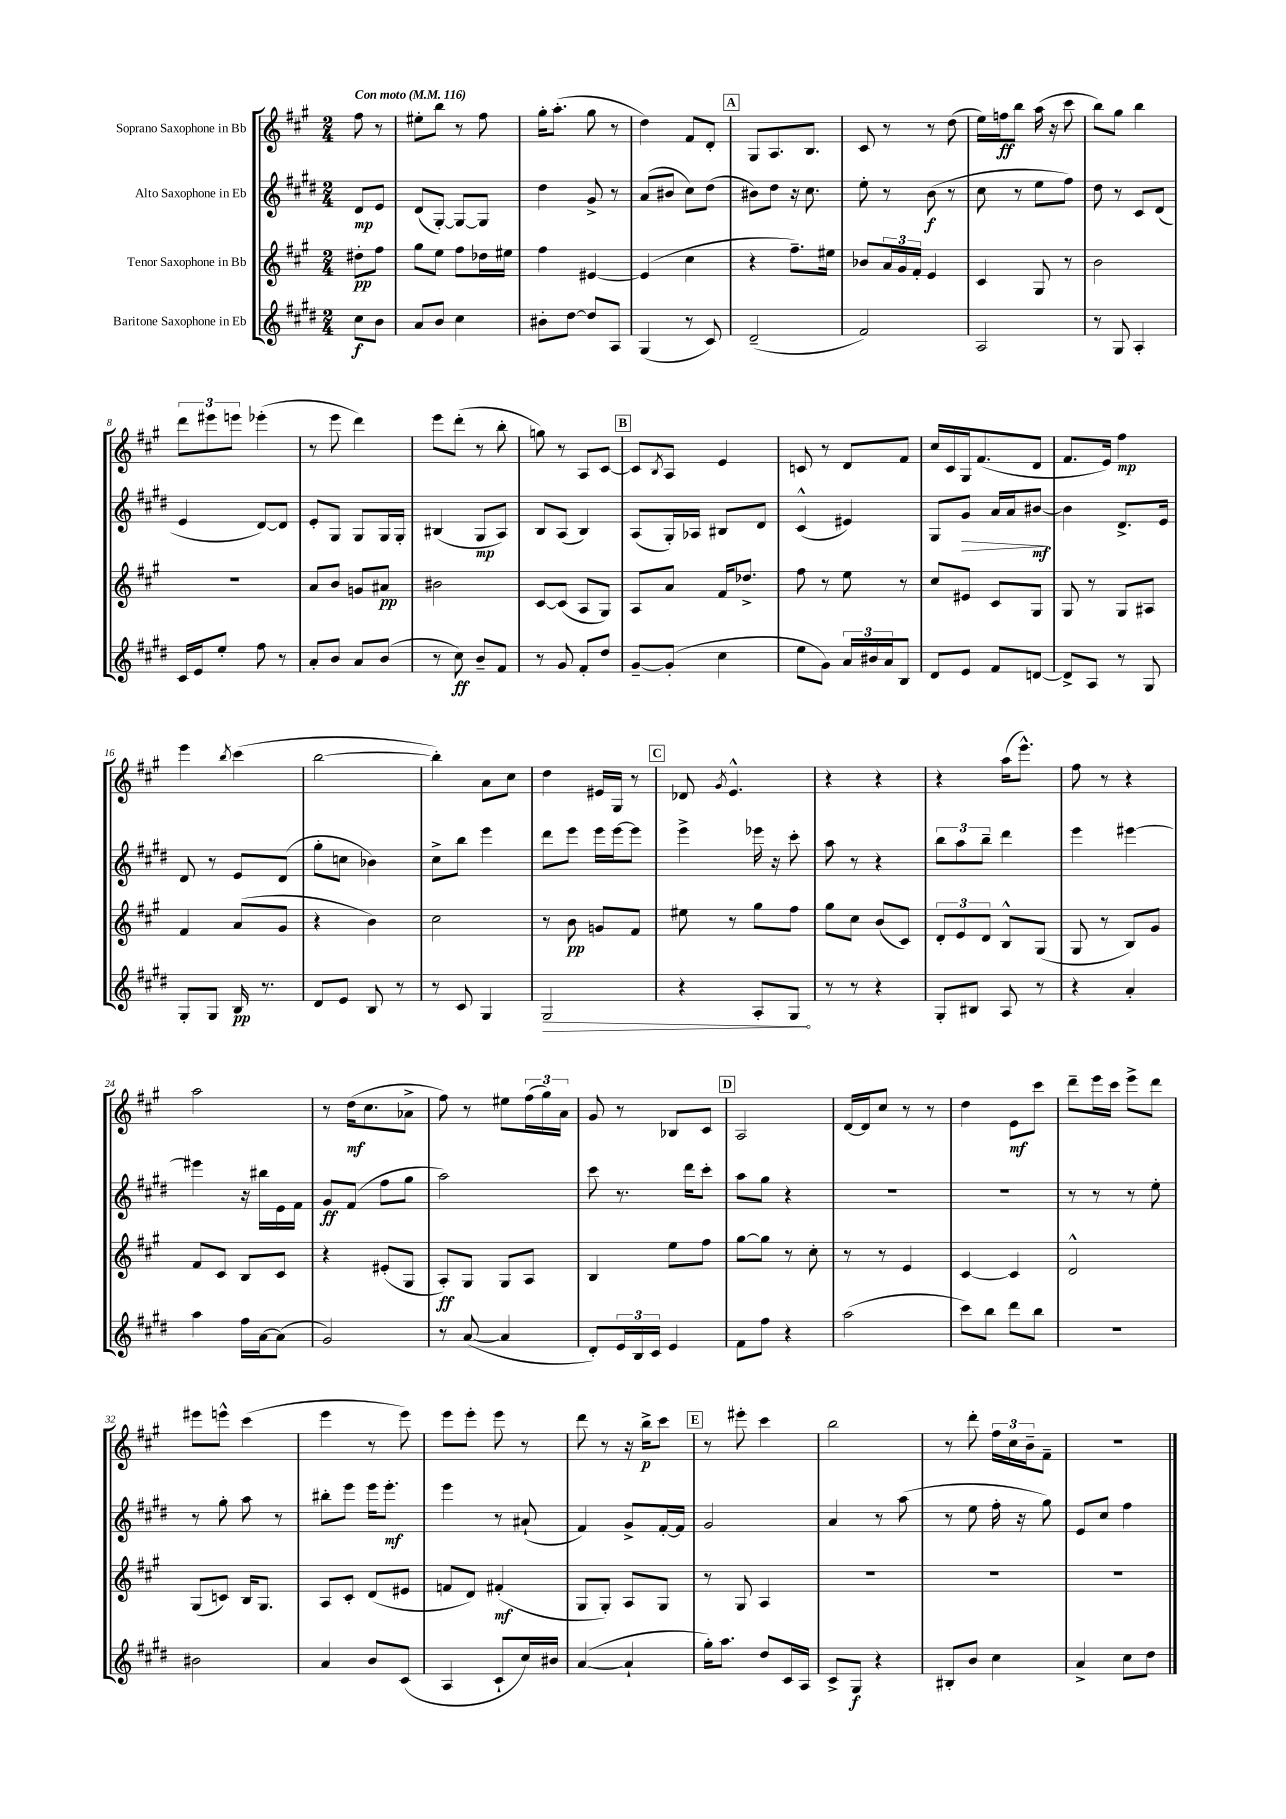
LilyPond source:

<<
\new StaffGroup <<
\new Staff = "s0" \with { instrumentName = "Soprano Saxophone in Bb" } {
    \clef treble \key a \major \numericTimeSignature \time 2/4 \partial 4 \tempo "Con moto" 4 = 116
    fis''8 r8 |
    eis''8-. b''8 r8 fis''8 |
    gis''16-. a''8.-.( gis''8 r8 |
    d''4) fis'8 d'8-. |
    \mark \markup { \box "A" } gis8 a8. b8. |
    cis'8 r8 r8 d''8( |
    e''16) f''16\ff b''8 a''16( r16 cis'''8 |
    b''8) gis''8 b''4 |
    \tuplet 3/2 { d'''8 eis'''8 e'''8 } ees'''4-.( |
    r8 e'''8 d'''4) |
    e'''8 d'''8-.( r8 b''8-. |
    g''8) r8 a8 cis'8~ |
    \mark \markup { \box "B" } cis'8 \acciaccatura { b8 } a8 e'4 |
    c'8 r8 d'8 fis'8 |
    cis''16 cis'16 gis16 fis'8.( d'8 |
    fis'8. e'16) fis''4\mp |
    e'''4 \acciaccatura { b''8 } cis'''4( |
    b''2~ |
    b''4-.) a'8 cis''8 |
    d''4 eis'16 gis16 r8 |
    \mark \markup { \box "C" } des'8 \acciaccatura { gis'8 } e'4.-^ |
    r4 r4 |
    r4 a''16( e'''8.-^) |
    fis''8 r8 r4 |
    a''2 |
    r8 d''16\mf( cis''8. aes'8-> |
    fis''8) r8 eis''8 \tuplet 3/2 { fis''16( gis''16) a'16 } |
    gis'8 r8 bes8 cis'8 |
    \mark \markup { \box "D" } a2 |
    d'16~ d'16 cis''8 r8 r8 |
    d''4 e'8\mf cis'''8 |
    d'''8-- e'''16 cis'''16 e'''8-> d'''8 |
    eis'''8 e'''8-^ cis'''4( |
    e'''4 r8 e'''8) |
    e'''8 e'''8-. e'''8 r8 |
    d'''8 r8 r16 b''16->\p cis'''8 |
    \mark \markup { \box "E" } r8 eis'''8-. cis'''4 |
    b''2 |
    r8 d'''8-. \tuplet 3/2 { fis''16 cis''16 b'16-- } fis'8-- |
    R2 \bar "|." |
}
\new Staff = "s1" \with { instrumentName = "Alto Saxophone in Eb" } {
    \clef treble \key e \major \numericTimeSignature \time 2/4 \partial 4
    dis'8\mp e'8 |
    dis'8( gis8~-.) gis8~ gis8 |
    dis''4 gis'8-> r8 |
    a'8( bis'8 cis''8) dis''8( |
    \mark \markup { \box "A" } bis'8) dis''8 r16 cis''8. |
    e''8-. r8 b'8\f( r8 |
    cis''8 r8 e''8 fis''8) |
    dis''8 r8 cis'8 dis'8( |
    e'4 dis'8~) dis'8 |
    e'8-. gis8 gis8 gis16 gis16-. |
    bis4( gis8\mp a8) |
    b8 a8( b4) |
    \mark \markup { \box "B" } a8( gis16-.) aes16 bis8 dis'8 |
    cis'4-^( eis'4) |
    gis8 gis'8\> a'16 a'16 bis'8~\mf\! |
    bis'4 dis'8.-> e'16 |
    dis'8 r8 e'8 dis'8( |
    gis''8-. c''8 bes'4) |
    cis''8-> b''8 e'''4 |
    dis'''8 e'''8 e'''16 e'''16~ e'''8 |
    \mark \markup { \box "C" } e'''4-> ees'''16 r16 cis'''8-. |
    a''8 r8 r4 |
    \tuplet 3/2 { b''8 a''8 b''8-- } dis'''4 |
    e'''4 eis'''4~ |
    eis'''4 r16 bis''16 e'16 fis'16 |
    gis'8\ff fis'8( fis''8 gis''8 |
    a''2) |
    cis'''8 r8. dis'''16 cis'''8-. |
    \mark \markup { \box "D" } a''8 gis''8 r4 |
    R2 |
    R2 |
    r8 r8 r8 e''8-. |
    r8 gis''8-. a''8 r8 |
    bis''8-. e'''8 e'''16 e'''8.-.\mf |
    e'''4 r8 ais'8-!( |
    fis'4) gis'8-> fis'16~-. fis'16 |
    \mark \markup { \box "E" } gis'2 |
    a'4 r8 a''8( |
    r8 e''8 fis''16-. r16 gis''8) |
    e'8 cis''8 fis''4 \bar "|." |
}
\new Staff = "s2" \with { instrumentName = "Tenor Saxophone in Bb" } {
    \clef treble \key a \major \numericTimeSignature \time 2/4 \partial 4
    dis''8-.\pp fis''8 |
    gis''8 e''8 fis''8 des''16 eis''16 |
    fis''4 eis'4~ |
    eis'4( cis''4 |
    \mark \markup { \box "A" } r4 fis''8.--) eis''16 |
    bes'8 \tuplet 3/2 { a'16 gis'16 fis'16-. } e'4 |
    cis'4 gis8 r8 |
    b'2 |
    r2 |
    a'8 b'8 g'8 ais'8\pp |
    bis'2 |
    cis'8~ cis'8( a8 gis8) |
    \mark \markup { \box "B" } a8 a'8 fis'16 des''8.-> |
    fis''8 r8 e''8 r8 |
    cis''8 eis'8 cis'8 gis8 |
    gis8 r8 gis8 ais8 |
    fis'4 a'8( gis'8 |
    r4 b'4) |
    cis''2 |
    r8 b'8\pp g'8 fis'8 |
    \mark \markup { \box "C" } eis''8 r8 gis''8 fis''8 |
    gis''8 cis''8 b'8( cis'8) |
    \tuplet 3/2 { d'8-. e'8 d'8 } b8-^ gis8( |
    gis8 r8 b8) gis'8 |
    fis'8 cis'8 b8 cis'8 |
    r4 eis'8-.( gis8 |
    a8-.\ff) gis8 gis8 a8 |
    b4 e''8 fis''8 |
    \mark \markup { \box "D" } gis''8~ gis''8 r8 cis''8-. |
    r8 r8 e'4 |
    cis'4~ cis'4 |
    d'2-^ |
    gis8( c'8) b16 gis8. |
    a8 cis'8-. d'8( eis'8 |
    f'8 d'8) fis'4-.\mf( |
    gis8 gis8-.) a8 gis8 |
    \mark \markup { \box "E" } r8 gis8 a4 |
    R2 |
    R2 |
    R2 \bar "|." |
}
\new Staff = "s3" \with { instrumentName = "Baritone Saxophone in Eb" } {
    \clef treble \key e \major \numericTimeSignature \time 2/4 \partial 4
    cis''8\f b'8 |
    a'8 b'8 cis''4 |
    bis'8-. dis''8~ dis''8 a8 |
    gis4( r8 cis'8) |
    \mark \markup { \box "A" } dis'2--( |
    fis'2) |
    a2 |
    r8 gis8 a4-. |
    cis'16 e'16 e''8-. fis''8 r8 |
    a'8-. b'8 a'8 b'8( |
    r8 cis''8\ff) b'8-- fis'8 |
    r8 gis'8 fis'8-. dis''8 |
    \mark \markup { \box "B" } gis'8~-- gis'8-.( cis''4 |
    e''8 gis'8) \tuplet 3/2 { a'16 bis'16 a'16 } b8 |
    dis'8 e'8 fis'8 d'8~ |
    d'8-> a8 r8 gis8 |
    gis8-. gis8 b16\pp r8. |
    dis'8 e'8 b8 r8 |
    r8 cis'8 gis4 |
    \once \override Hairpin.circled-tip = ##t gis2\> |
    \mark \markup { \box "C" } r4 a8-. gis8\! |
    r8 r8 r4 |
    gis8-. bis8 a8 r8 |
    r4 a'4-. |
    a''4 fis''16 a'16~ a'8( |
    gis'2) |
    r8 a'8~( a'4 |
    dis'8-.) \tuplet 3/2 { e'16 b16 cis'16 } e'4 |
    \mark \markup { \box "D" } fis'8 fis''8 r4 |
    a''2( |
    cis'''8) b''8 dis'''8 b''8 |
    r2 |
    bis'2 |
    a'4 b'8 cis'8( |
    a4 cis'8-! cis''16) bis'16 |
    a'4~( a'4-! |
    \mark \markup { \box "E" } gis''16-.) a''8. dis''8 cis'16 a16 |
    cis'8-> gis8\f r4 |
    bis8-. b'8 cis''4 |
    a'4-> cis''8 dis''8 \bar "|." |
}
>>
>>
